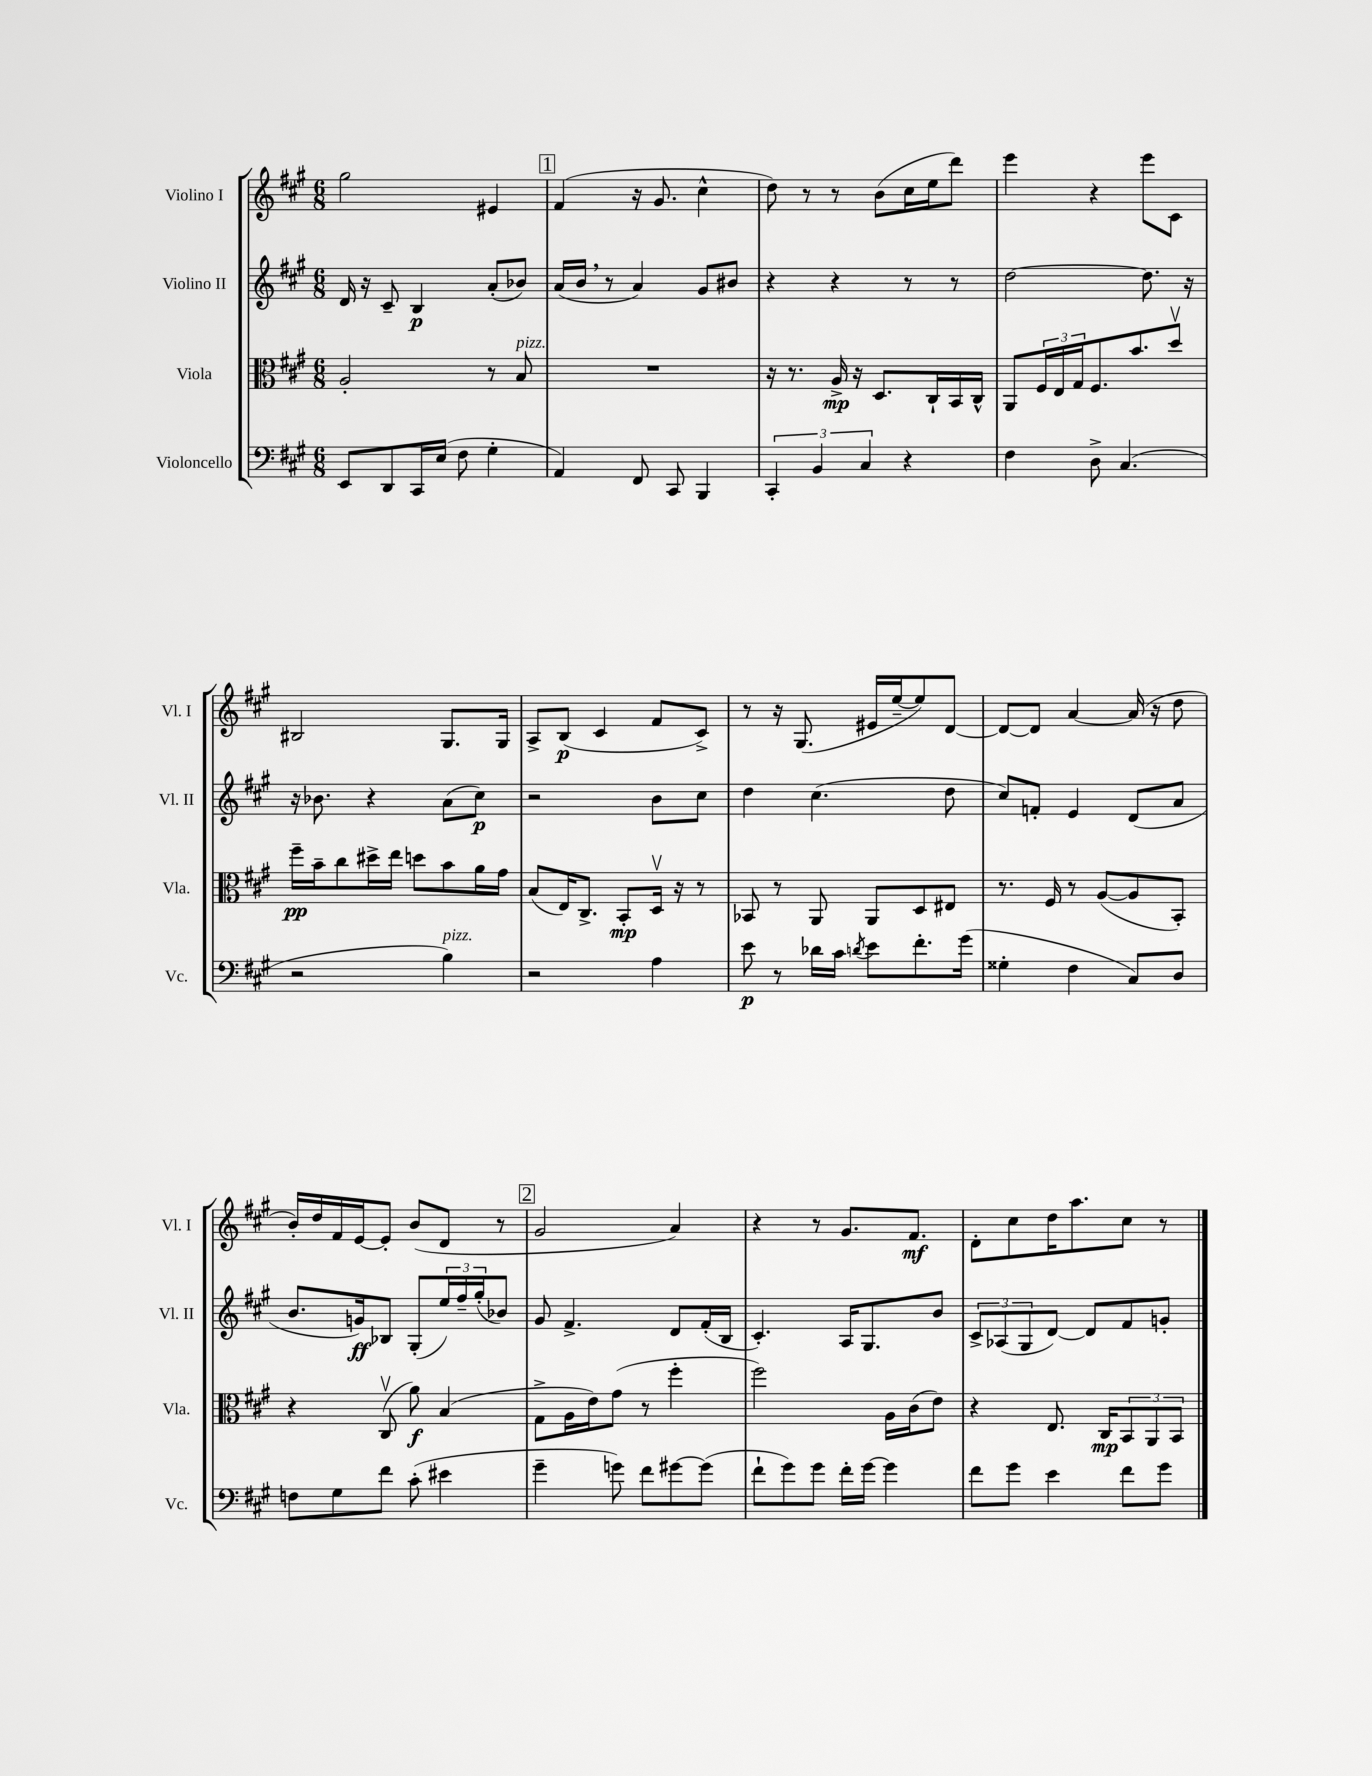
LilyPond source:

<<
\new StaffGroup <<
\new Staff = "s0" \with { instrumentName = "Violino I" shortInstrumentName = "Vl. I" } {
    \clef treble \key a \major \numericTimeSignature \time 6/8
    gis''2 eis'4 |
    \mark \markup { \box "1" } fis'4( r16 gis'8. cis''4-^ |
    d''8) r8 r8 b'8( cis''16 e''16 d'''8) |
    e'''4 r4 e'''8 cis'8 |
    bis2 gis8. gis16 |
    a8-> b8\p( cis'4 fis'8 cis'8->) |
    r8 r16 gis8.( eis'16 e''16~-- e''8) d'8~ |
    d'8~ d'8 a'4~ a'16( r16 d''8 |
    b'16-.) d''16 fis'16 e'16~ e'8-. b'8( d'8 r8 |
    \mark \markup { \box "2" } gis'2 a'4) |
    r4 r8 gis'8. fis'8.\mf |
    d'8-. cis''8 d''16 a''8. cis''8 r8 \bar "|." |
}
\new Staff = "s1" \with { instrumentName = "Violino II" shortInstrumentName = "Vl. II" } {
    \clef treble \key a \major \numericTimeSignature \time 6/8
    d'16 r16 cis'8-- b4\p a'8-.( bes'8) |
    \mark \markup { \box "1" } a'16( b'16 \breathe r8 a'4) gis'8 bis'8 |
    r4 r4 r8 r8 |
    d''2~ d''8. r16 |
    r16 bes'8. r4 a'8( cis''8\p) |
    r2 b'8 cis''8 |
    d''4 cis''4.( d''8 |
    cis''8) f'8-. e'4 d'8( a'8 |
    b'8. g'16\ff) bes8 gis8-.( \tuplet 3/2 { e''16) fis''16-- gis''16-.( } bes'8) |
    \mark \markup { \box "2" } gis'8 fis'4.-> d'8 fis'16-.( b16 |
    cis'4.-.) a16 gis8. b'8 |
    \tuplet 3/2 { cis'8-> aes8( gis8 } d'8~) d'8 fis'8 g'8-. \bar "|." |
}
\new Staff = "s2" \with { instrumentName = "Viola" shortInstrumentName = "Vla." } {
    \clef alto \key a \major \numericTimeSignature \time 6/8
    a2-. r8 b8^\markup { \italic "pizz." } |
    \mark \markup { \box "1" } R2. |
    r16 r8. a16->\mp r16 d8. cis16-! b,16 cis16-^ |
    a,8 \tuplet 3/2 { fis16 e16 gis16 } fis8. b'8. d''8\upbow |
    fis''16--\pp b'16-- cis''8 dis''16-> e''16 d''8 b'8 a'16 gis'16 |
    b8( e16) cis8.-> b,8-.\mp d16\upbow r16 r8 |
    bes,8 r8 a,8 a,8 d8 eis8 |
    r8. fis16 r8 a8~( a8 b,8-.) |
    r4 cis8\upbow( a'8\f) b4( |
    \mark \markup { \box "2" } gis8-> a16 e'16) gis'8( r8 fis''4-. |
    fis''2) a16 cis'16( e'8) |
    r4 e8. cis16\mp \tuplet 3/2 { b,8 a,8 b,8 } \bar "|." |
}
\new Staff = "s3" \with { instrumentName = "Violoncello" shortInstrumentName = "Vc." } {
    \clef bass \key a \major \numericTimeSignature \time 6/8
    e,8 d,8 cis,16 e16( fis8 gis4-. |
    \mark \markup { \box "1" } a,4) fis,8 cis,8 b,,4 |
    \tuplet 3/2 { cis,4-. b,4 cis4 } r4 |
    fis4 d8-> cis4.( |
    r2 b4^\markup { \italic "pizz." }) |
    r2 a4 |
    e'8\p r8 des'16 cis'16 \acciaccatura { d'8 } e'8 fis'8.-. gis'16( |
    gisis4-. fis4 cis8) d8 |
    f8 gis8 fis'8 cis'8-.( eis'4 |
    \mark \markup { \box "2" } gis'4-- g'8) fis'8 gis'8~ gis'8( |
    fis'8-! gis'8) gis'8 fis'16-. gis'16~ gis'4 |
    fis'8 gis'8 e'4 fis'8 gis'8 \bar "|." |
}
>>
>>
\layout { \context { \Score \remove "Bar_number_engraver" } }
